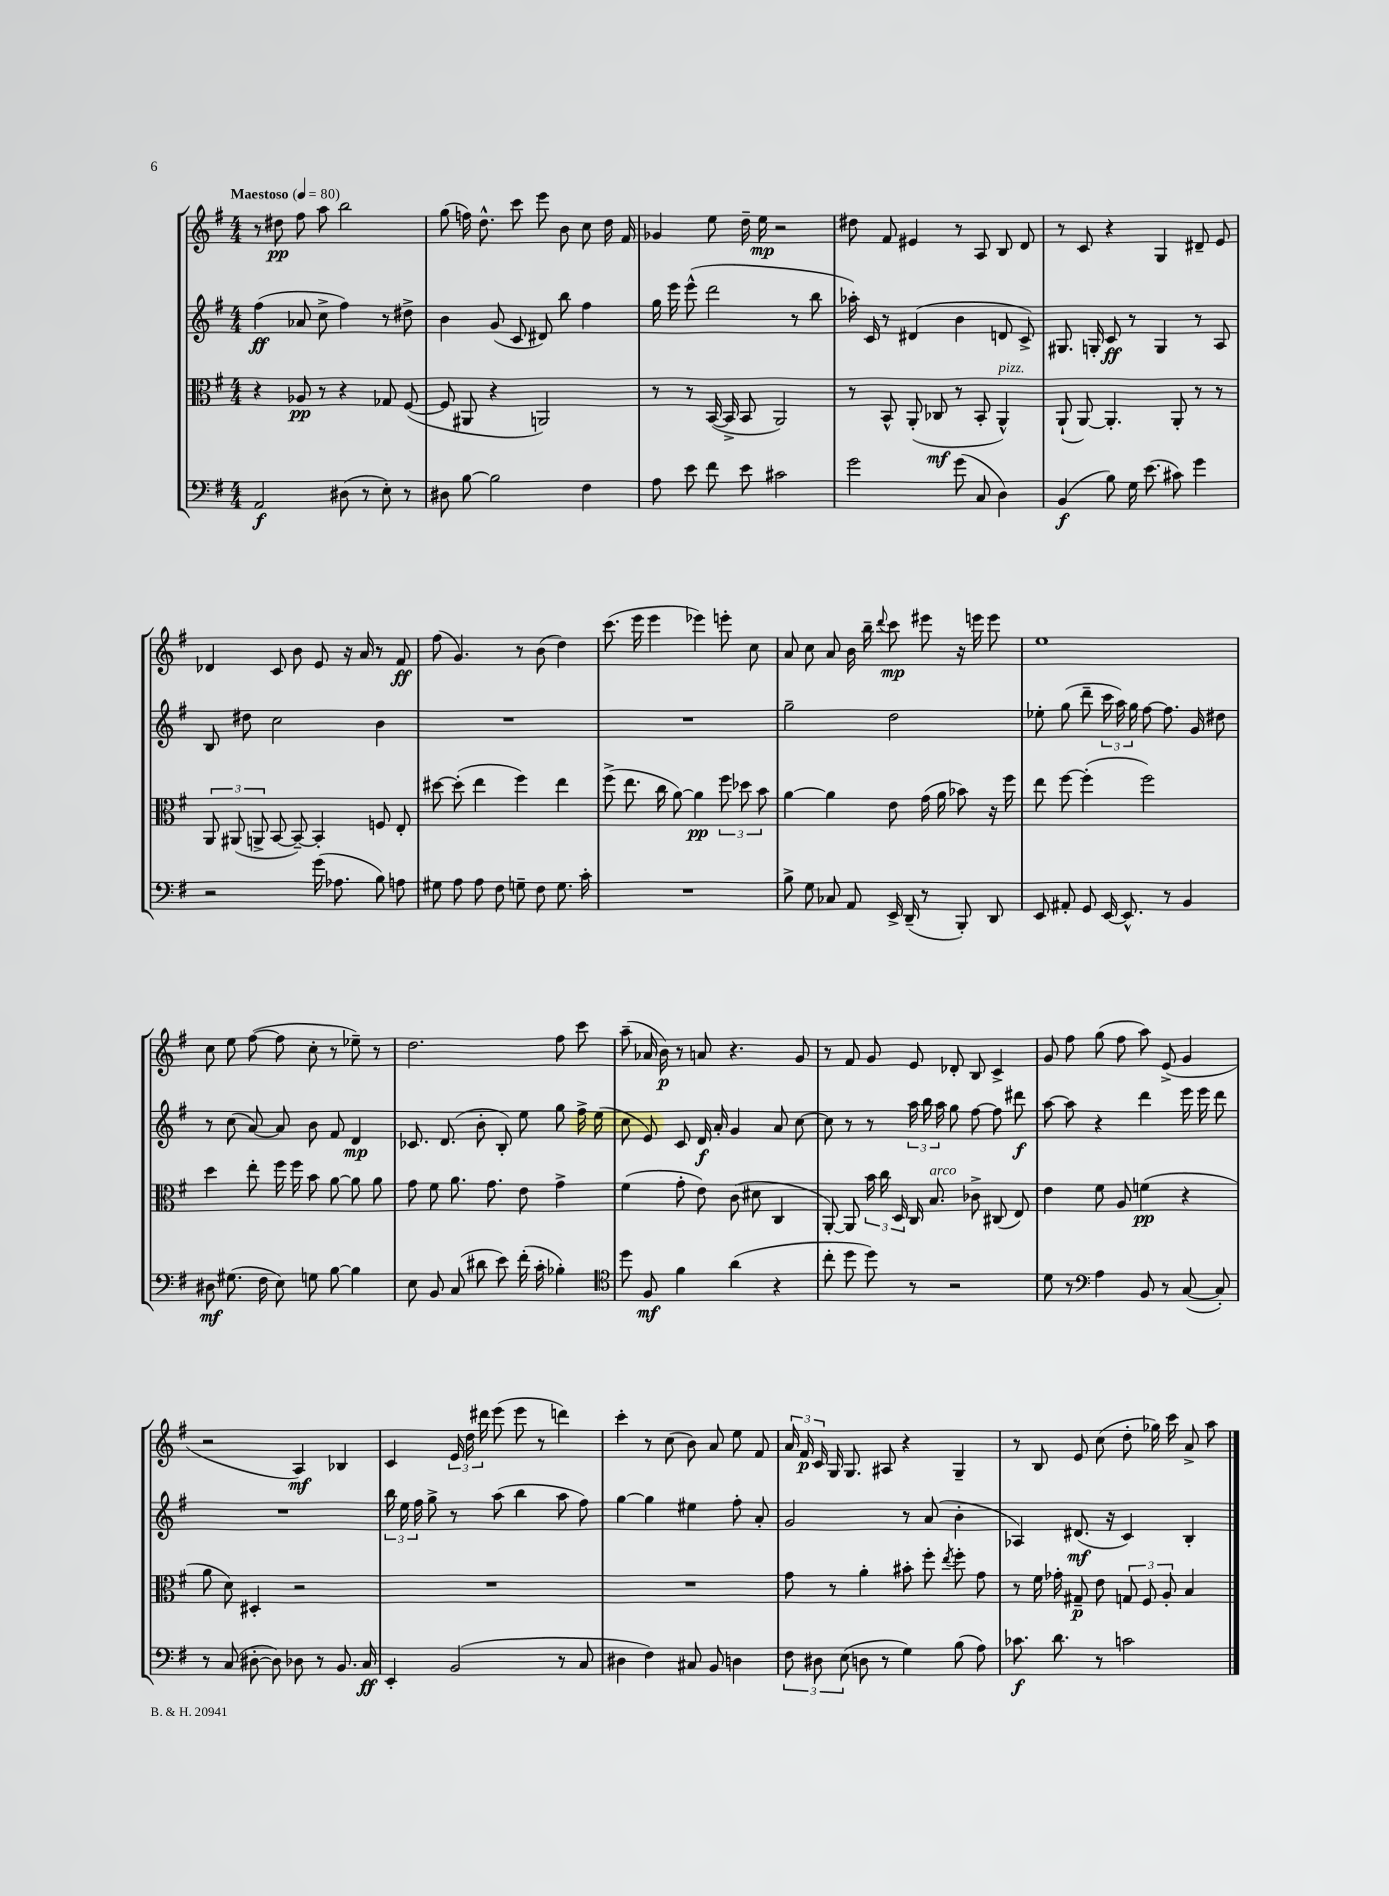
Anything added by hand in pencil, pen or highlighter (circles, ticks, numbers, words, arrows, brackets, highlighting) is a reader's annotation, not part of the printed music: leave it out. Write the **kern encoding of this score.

**kern	**kern	**kern	**kern
*staff4	*staff3	*staff2	*staff1
*clefF4	*clefC3	*clefG2	*clefG2
*k[f#]	*k[f#]	*k[f#]	*k[f#]
*M4/4	*M4/4	*M4/4	*M4/4
*MM80	*MM80	*MM80	*MM80
2AA	4r	(4ff#	8r
.	.	.	8dd#
.	8A-	8a-	8ff#
.	8r	8cc^	8aa
(8D#	4r	4ff#)	2bb
8r	.	.	.
8E')	8G-	8r	.
8r	([8F#	8dd#^	.
=	=	=	=
8D#	8F#]	4b	(8gg
[8B	8AA#	.	16ff)
.	.	.	8.dd^^
2B]	4r	(8g	.
.	.	8c	8ccc
.	2AA)	8d#)	8eee
.	.	8bb	8b
4F#	.	4ff#	8cc
.	.	.	16dd
.	.	.	16f#
=	=	=	=
8A	8r	16gg	4g-
.	.	16eee	.
8e	8r	(8eee^^	.
8f#	([16BB	2ddd	8ee
.	16BB^]	.	.
8e	8BB	.	16dd~
.	.	.	16ee
2c#	2AA)	.	2r
.	.	8r	.
.	.	8bb	.
=	=	=	=
2g	8r	16aa-')	8dd#
.	.	16c	.
.	8BB^^	8r	8f#
.	(8AA'	(4d#	4e#
.	8C-	.	.
(8g	8r	4b	8r
8C	8BB'	.	8A
4D)	4AA^^)	8d	8B
.	.	8c^)	8d
=	=	=	=
(4BB	(8AA`	8.G#	8r
.	[8AA)	.	8c
.	.	16G'	.
8B)	4.AA']	8c	4r
16G	.	8r	.
(8.e	.	.	.
.	.	4G	4G
8c#)	8AA'	.	.
4g	8r	8r	8d#~
.	8r	8A	8e
=	=	=	=
2r	12AA	8B	4d-
.	(12AA#	.	.
.	.	8dd#	.
.	12AA^	.	.
.	[8BB	2cc	8c
.	8BB~_)	.	8b
(16g	4BB']	.	8e
8.A-	.	.	.
.	.	.	16r
.	.	.	16a
8B)	8F	4b	8r
8A	8E'	.	8f#
=	=	=	=
8G#	[8dd#	1r	(8ff#
8A	(8dd#']	.	4.g)
8A	4ee	.	.
8F#	.	.	.
8G~	4ff#)	.	8r
8F#	.	.	(8b
8.G	4ee	.	4dd)
16c'	.	.	.
=	=	=	=
1r	(8ff#^	1r	(8.ccc
.	8.ee	.	.
.	.	.	16eee
.	.	.	4eee
.	16cc	.	.
.	[8a)	.	.
.	4a]	.	4eee-)
.	12ff#	.	8eee'
.	12dd-	.	.
.	.	.	8cc
.	12b	.	.
=	=	=	=
8B^	[4a	2gg~	8a
8G	.	.	8cc
8C-	4a]	.	8a
8AA	.	.	16b
.	.	.	16bb~
.	.	.	8qqddd
16EE^	8e	2dd	8ccc
(16DD~	.	.	.
8r	(16g	.	8eee#
.	16a	.	.
8BBB')	8b-)	.	16r
.	.	.	16eee
8DD	16r	.	8eee
.	16ff#	.	.
=	=	=	=
8EE	8ee	8ee-'	1ee
8AA#'	[8ff#	(8gg	.
8GG	(4ff#']	8ddd~	.
[16EE	.	24ccc	.
.	.	24aa)	.
8.EE^^]	.	.	.
.	.	24gg	.
.	2ff#)	[8ff#	.
8r	.	8.ff#]	.
4BB	.	.	.
.	.	16g	.
.	.	8dd#	.
=	=	=	=
8D#	4dd	8r	8cc
(8.G#	.	(8cc	8ee
.	8ee'	[8a)	([8ff#
16F#	.	.	.
8E)	16ff#	8a]	8ff#]
.	16ff#	.	.
8G	8b	8b	8cc'
[8B	[8a	8f#	8r
4B]	8a]	4d	8ee-~)
.	8a	.	8r
=	=	=	=
8E	8g	8.c-	2.dd
8BB	8f#	.	.
.	.	(8.d	.
(8C	8.a	.	.
8d#	.	8b'	.
.	8.g	.	.
8e)	.	8B')	.
(16f#'	8e	8ee	.
16c'	.	.	.
4B-')	4g^	8gg	8ff#
.	.	16ff#^	8ccc
.	.	(16ee	.
=	=	=	=
*clefC4	*	*	*
8dd	(4f#	8cc	(8aa~
8F#	.	8e)	16a-
.	.	.	16b)
4f#	8g'	8c	8r
.	8e)	16d	8a
.	.	16a'	.
(4a	(8c	4g	4.r
.	8d#	.	.
4r	4C	8a	.
.	.	[8cc	8g
=	=	=	=
8cc'	[8AA')	8cc]	8r
8dd	8AA]	8r	8f#
8dd)	24b	8r	8g
.	24cc	.	.
.	24D	.	.
8r	16C	24aa	8e
.	.	24bb	.
.	8.B	.	.
.	.	24aa	.
2r	.	8gg	8d-'
.	8c-^	[8ff#	8B
.	(8C#	8ff#]	4c^
.	8E)	8ddd#	.
=	=	=	=
8d	4e	[8aa	8g
8r	.	8aa]	8ff#
*clefF4	*	*	*
4A	8f#	4r	(8gg
.	8A	.	8ff#
8BB	(4f	4ddd	8aa)
8r	.	.	(8e^
([8C	4r	16eee	4g
.	.	16eee	.
8C'])	.	8ddd	.
=	=	=	=
8r	8a	1r	2r
(8C	8d)	.	.
[8D#'	4D#'	.	.
8D#])	.	.	.
8D-	2r	.	4A)
8r	.	.	.
8.BB	.	.	4B-
16C	.	.	.
=	=	=	=
4EE'	1r	24bb	4c
.	.	24ee	.
.	.	24ff#	.
.	.	8gg^	.
(2BB	.	8r	24e
.	.	.	24dd
.	.	.	24ddd#
.	.	(8aa	(8eee
.	.	4bb	8eee
.	.	.	8r
8r	.	8aa	4ddd)
8C	.	8ff#)	.
=	=	=	=
4D#	1r	[4gg	4ccc'
4F#)	.	4gg]	8r
.	.	.	(8cc
8C#	.	4ee#	8b)
8BB	.	.	8a
4D	.	8ff#'	8ee
.	.	8a'	8f#
=	=	=	=
12F#	8g	2g	24a
.	.	.	24f#
12D#	.	.	24c
.	8r	.	16G
(12E	.	.	.
.	.	.	8.G
8D	4a'	.	.
8r	.	.	8A#
4G)	8b#'	8r	4r
.	8ff#'	(8a	.
.	8qee	.	.
(8B	8ff#'	4b'	4G~
8A)	8g	.	.
=	=	=	=
8.c-	8r	4A-)	8r
.	16f#	.	8B
8.d	16g-'	.	.
.	8G#~	(8.d#	8e
8r	8e	.	(8cc
.	.	16r	.
2c	12G	4c)	8dd'
.	12F#	.	.
.	.	.	16gg-)
.	12A'	.	.
.	.	.	16ccc
.	4B	4B'	8a^
.	.	.	8aa
==	==	==	==
*-	*-	*-	*-
